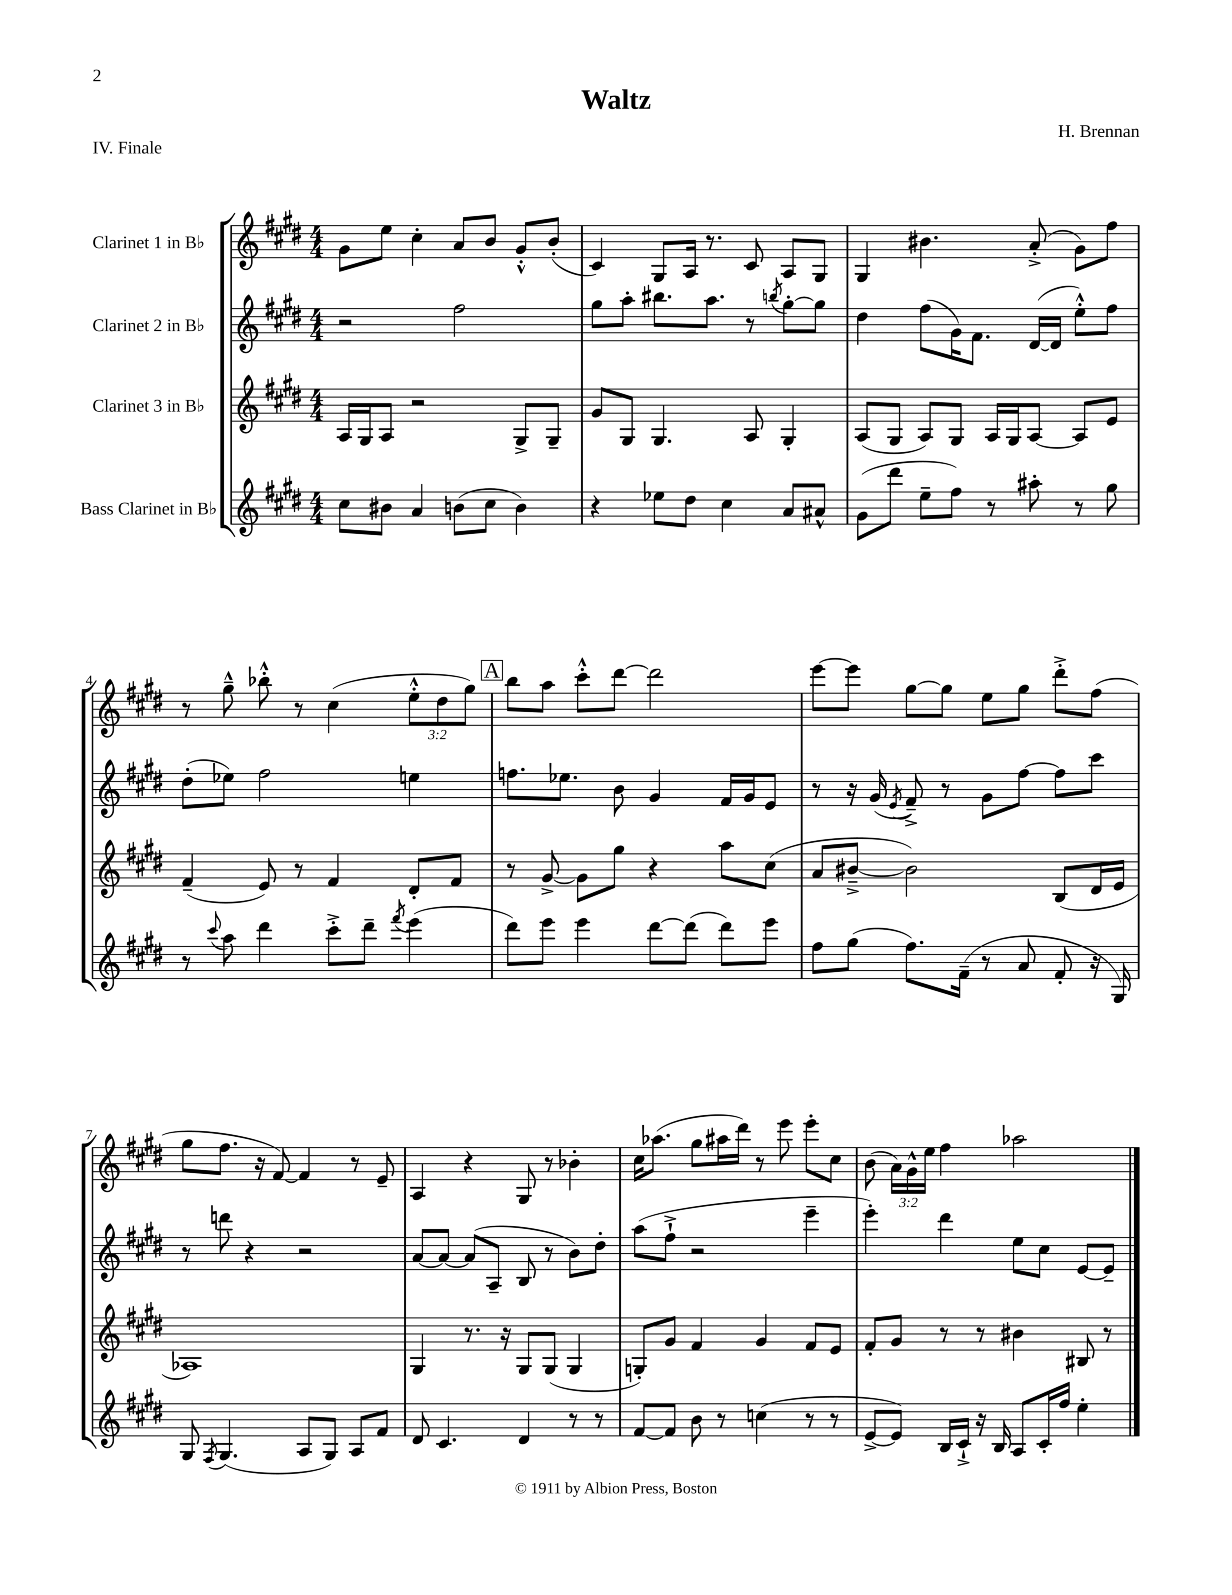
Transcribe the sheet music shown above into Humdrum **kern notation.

**kern	**kern	**kern	**kern
*part4	*part3	*part2	*part1
*staff4	*staff3	*staff2	*staff1
*I"Bass Clarinet in B♭	*I"Clarinet 3 in B♭	*I"Clarinet 2 in B♭	*I"Clarinet 1 in B♭
*clefG2	*clefG2	*clefG2	*clefG2
*k[f#c#g#d#]	*k[f#c#g#d#]	*k[f#c#g#d#]	*k[f#c#g#d#]
*M4/4	*M4/4	*M4/4	*M4/4
=1	=1	=1	=1
8cc#\L	16A/LL	2r	8g#\L
.	16G#/J	.	.
8b#X\J	8A/J	.	8ee\J
4a/	2r	.	4cc#'\
(8bn\L	.	2ff#\	8a/L
8cc#\J	.	.	8b/J
4b\)	8G#^/L	.	8g#'^^/L
.	8G#~/J	.	(8b'/J
=2	=2	=2	=2
4r	8g#/L	8gg#\L	4c#/)
.	8G#/J	8aa'\J	.
8ee-X\L	4.G#/	8.bb#X\L	8G#/L
8dd#\J	.	.	16A/Jk
.	.	8.aa\J	8.r
4cc#\	.	.	.
.	8A/	8r	8c#/
.	.	8qbbn/	.
8a/L	4G#'/	[8gg#'\L	8A/L
8a#X^^/J	.	8gg#\J]	8G#/J
=3	=3	=3	=3
(8g#\L	(8A/L	4dd#\	4G#/
8ddd#\J	8G#/J	.	.
8ee~\L	8A/L)	(8ff#\L	4.b#X\
8ff#\J)	8G#/J	16g#\K)	.
.	.	8.f#\J	.
8r	16A/LL	.	.
.	16G#/J	.	.
8aa#X'\	[8A/J	([16d#/LL	(8a'^/
.	.	16d#/JJ]	.
8r	8A/L]	8ee'^^\L)	8g#\L)
8gg#\	8e/J	8ff#\J	8ff#\J
!!LO:LB:g=z
=4	=4	=4	=4
8r	(4f#~/	(8dd#'\L	8r
8qqccc#/	.	.	.
8aa\	.	8ee-X\J)	8gg#~^^\
4ddd#\	8e/)	2ff#\	8bb-X'^^\
.	8r	.	8r
8ccc#'^\L	4f#/	.	(4cc#\
8ddd#~\J	.	.	.
8qfff#/	.	.	.
(4eee\	8d#'/L	4een\	12ee'^^\L
.	.	.	12dd#\
.	8f#/J	.	.
.	.	.	12gg#\J)
!!LO:REH:place=s1:t=A
=5	=5	=5	=5
8ddd#\L)	8r	8.ffn\L	8bb\L
8eee\J	[8g#^/	.	8aa\J
.	.	8.ee-X\J	.
4eee\	8g#\L]	.	8ccc#'^^\L
.	8gg#\J	8b\	[8ddd#\J
[8ddd#\L	4r	4g#/	2ddd#\]
(8ddd#\J]	.	.	.
8ddd#\L)	8aa\L	16f#/LL	.
.	.	16g#/J	.
8eee\J	(8cc#\J	8e/J	.
=6	=6	=6	=6
8ff#\L	8a/L	8r	[8eee\L
(8gg#\J	[8b#X~^/J	16r	8eee\J]
.	.	(16g#/	.
.	.	8qe/	.
8.ff#\L)	2b#\])	8f#~^/)	[8gg#\L
.	.	8r	8gg#\J]
(16f#~\Jk	.	.	.
8r	.	8g#\L	8ee\L
8a/	.	[8ff#\J	8gg#\J
8f#'/	(8B/L	8ff#\L]	8ddd#'^\L
16r	16d#/L	8ccc#\J	(8ff#\J
16G#/)	16e/JJ	.	.
!!LO:LB:g=z
=7	=7	=7	=7
8G#/	1A-X)	8r	8gg#\L
8qF#/	.	.	.
(4.G#/	.	8dddn\	8.ff#\J
.	.	4r	.
.	.	.	16r
.	.	.	[8f#/)
8A/L	.	2r	4f#/]
8G#/J)	.	.	.
8A/L	.	.	8r
8f#/J	.	.	8e~/
=8	=8	=8	=8
8d#/	4G#/	[8a/L	4A/
4.c#/	.	8a/J_	.
.	8.r	(8a/L]	4r
.	.	8A~/J	.
.	16r	.	.
4d#/	8G#/L	8B/	8G#/
.	(8G#/J	8r	8r
8r	4G#/	8b\L)	4b-X'\
8r	.	8dd#'\J	.
=9	=9	=9	=9
[8f#/L	8Gn'/L)	(8aa\L	16cc#\KL
.	.	.	(8.aa-X\J
8f#/J]	8g#/J	8ff#`^\J	.
8b\	4f#/	2r	8gg#\L
8r	.	.	16aa#X\L
.	.	.	16ddd#\JJ)
(4ccn\	4g#/	.	8r
.	.	.	8eee\
8r	8f#/L	4eee~\	8eee'\L
8r	8e/J	.	8cc#\J
=10	=10	=10	=10
[8e^/L	8f#'/L	4eee'\)	(8b\
8e/J])	8g#/J	.	24a\LL)
.	.	.	24g#^^\
.	.	.	24ee\JJ
16B/LL	8r	4ddd#\	4ff#\
16c#`^/JJ	.	.	.
16r	8r	.	.
16B/	.	.	.
8A/L	4b#X\	8ee\L	2aa-X\
16c#'/L	.	8cc#\J	.
16ff#/JJ	.	.	.
4ee'\	8B#X/	[8e/L	.
.	8r	8e~/J]	.
==	==	==	==
*-	*-	*-	*-
